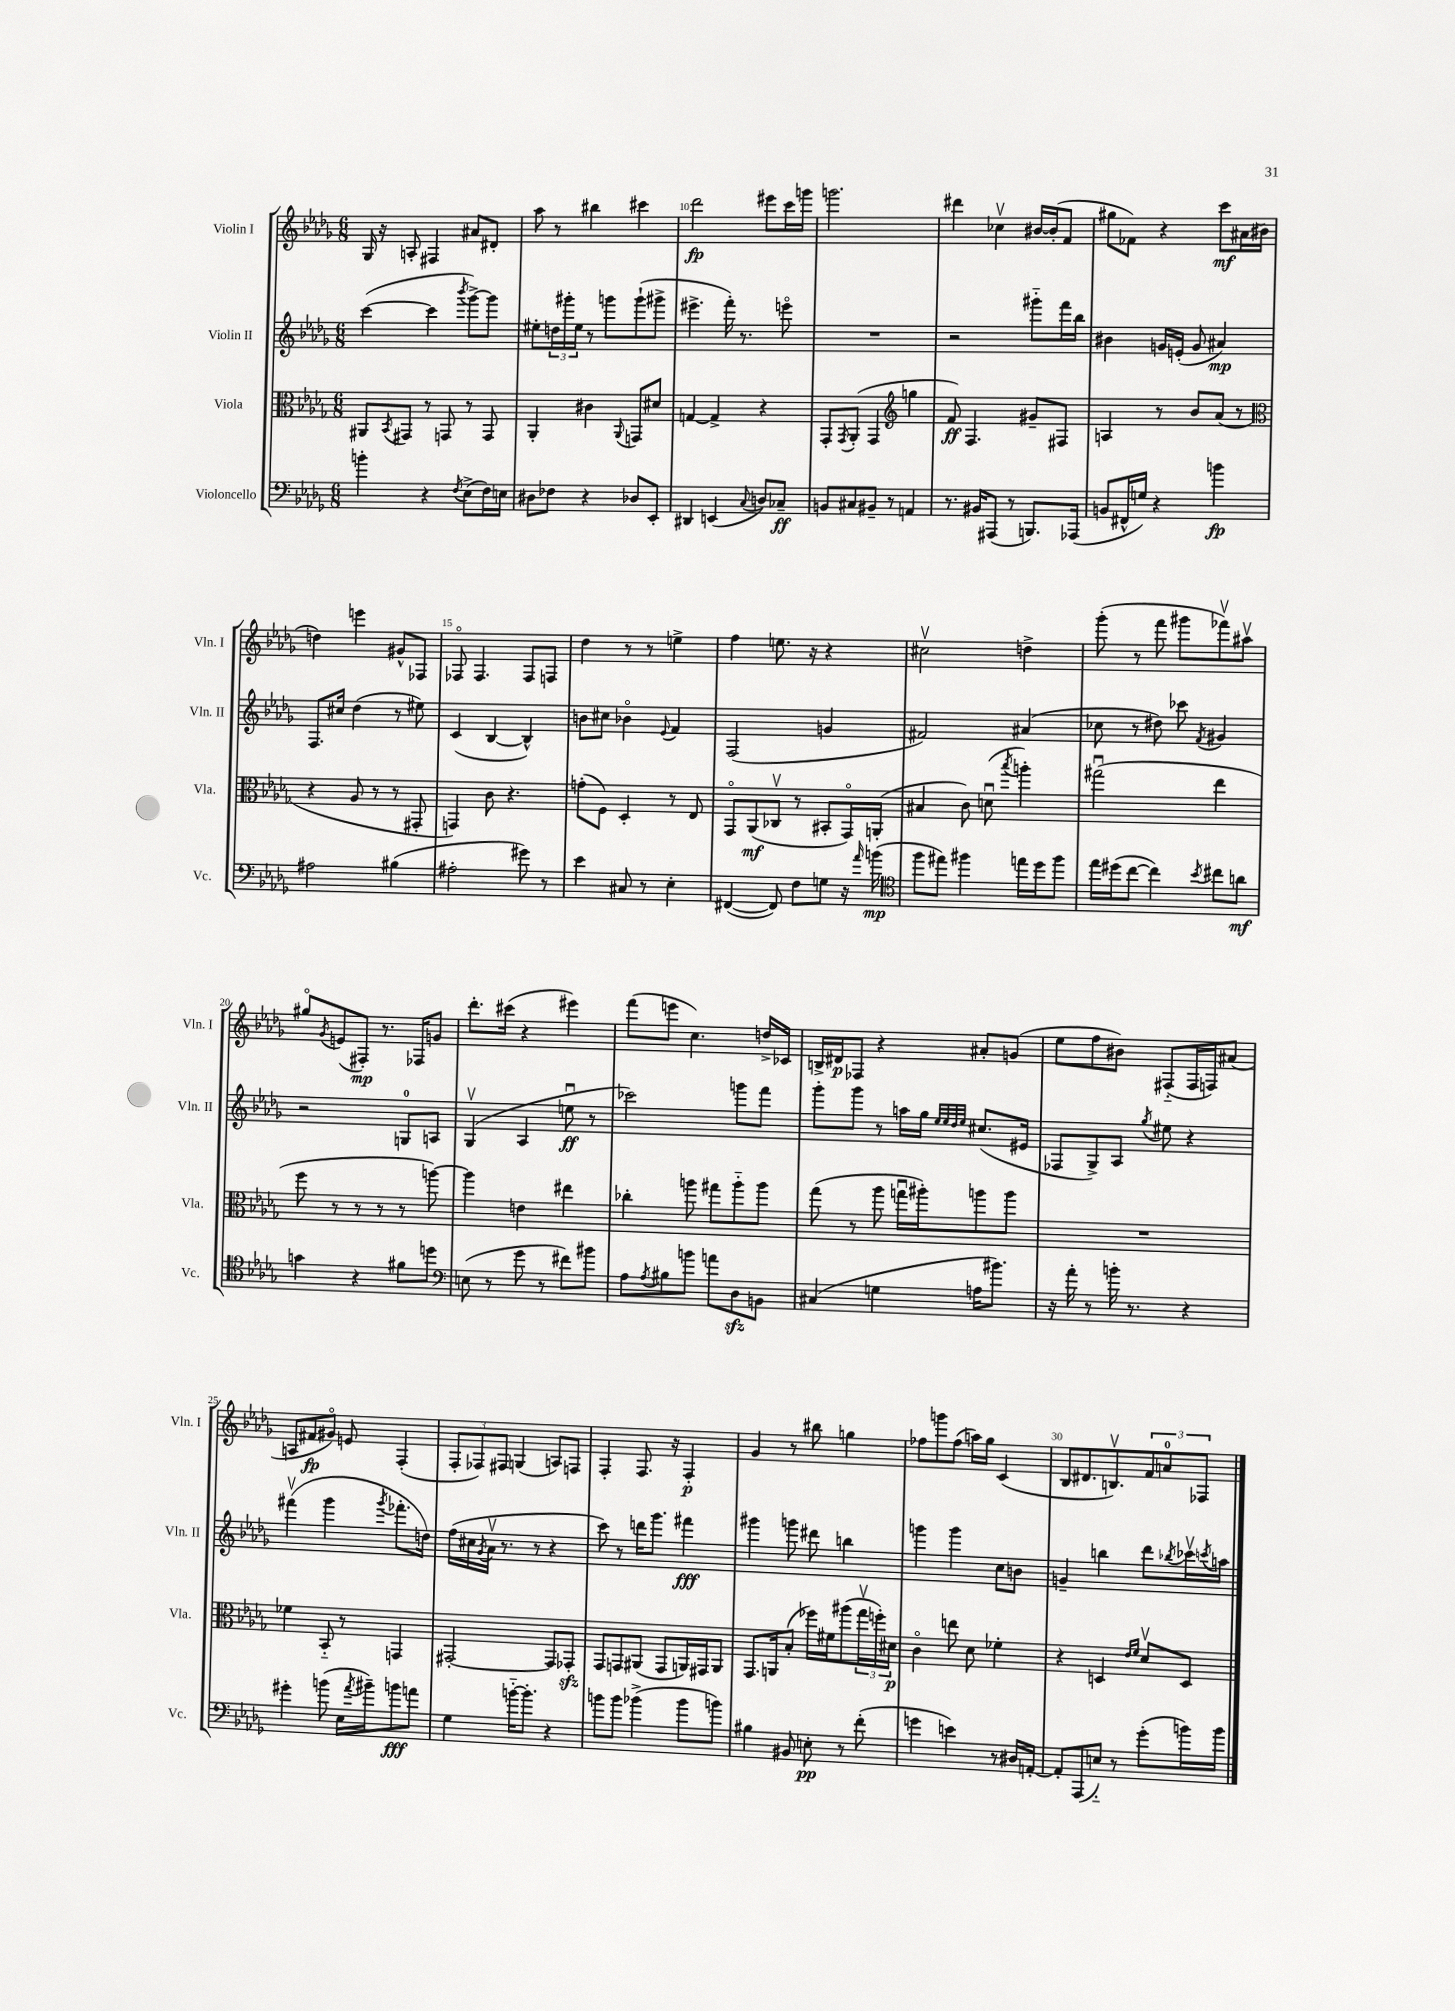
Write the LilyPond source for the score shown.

<<
\new StaffGroup <<
\new Staff = "s0" \with { instrumentName = "Violin I" shortInstrumentName = "Vln. I" } {
    \clef treble \key des \major \numericTimeSignature \time 6/8
    ges16 r16 a8-. fis4 ais'8 dis'8-. |
    aes''8 r8 bis''4 cis'''4 |
    des'''2\fp eis'''8 c'''16 g'''16 |
    g'''2. |
    dis'''4 ces''4\upbow bis'16~ bis'16-.( f'8 |
    gis''8 fes'8) r4 c'''8\mf ais'16 bis'16( |
    d''4) e'''4 gis'8-^ fes8 |
    fes8\flageolet fes4. fes8 f8 |
    des''4 r8 r8 e''4-> |
    f''4 e''8. r16 r4 |
    cis''2\upbow d''4-> |
    ges'''8-.( r8 f'''8 gis'''8 fes'''8\upbow) ais''8\upbow |
    gis''8\flageolet \acciaccatura { ges'8 } e'8( fis8-.\mp) r8. fes16 g'8 |
    des'''8.-. cis'''16( r4 eis'''4) |
    f'''8( e'''8 c''4.) d''16-> ces'16 |
    b16-> dis'16\p fes8 r4 ais'8-. g'8( |
    ees''8 f''8 bis'8) fis8-_( fis16 f16) ais'8( |
    a8 fis'8\fp gis'8\flageolet) e'8 f4-.( |
    \tuplet 3/2 { f8-. fes8) fis8 } g4( a8) f8 |
    f4-. f8. r16 f4-.\p |
    ges'4 r8 bis''8 g''4 |
    fes''8 g'''8 fes''8( a''16) ges''16 c'4( |
    bes8 dis'8. b8.\upbow) \tuplet 3/2 { f'8 a'8-0 fes8 } \bar "|." |
}
\new Staff = "s1" \with { instrumentName = "Violin II" shortInstrumentName = "Vln. II" } {
    \clef treble \key des \major \numericTimeSignature \time 6/8
    c'''4~( c'''4 \acciaccatura { bes'''8 } ges'''8~->) ges'''8 |
    eis''8-. \tuplet 3/2 { d''16 gis'''16-. eis''16 } r8 g'''8 g'''8-!( gis'''8-> |
    eis'''4.-> f'''16-.) r8. e'''8\flageolet |
    R2. |
    r2 gis'''8-_ f'''16 bes''16 |
    bis'4 g'16 e'16-.( g'8 ais'4\mp) |
    f8. cis''16 des''4( r8 eis''8) |
    c'4( bes4~ bes4-^) |
    b'8 cis''8 bes'4\flageolet \appoggiatura { ees'8 } f'4 |
    f2( g'4 |
    fis'2) ais'4( |
    ces''8 r8 dis''8) ces'''8 \acciaccatura { f'8 } gis'4 |
    r2 g8-0 a8 |
    ges4\upbow( aes4 e''8\downbow\ff r8 |
    ces'''2) g'''8 f'''8 |
    ges'''8-. ges'''8 r8 a''16 ges''16 \grace { ees''32 ees''32 des''32 ees''32 } cis''8.( eis'16 |
    fes8 ges8->) aes8 \acciaccatura { ges''8 } eis''8 r4 |
    fis'''4\upbow( ges'''4 \acciaccatura { ges'''8 } fes'''8.-. d''16) |
    f''16( cis''16 \acciaccatura { ges'8 } aes'16\upbow r8. r8 r4 |
    c'''8) r8 d'''16 ges'''8. fis'''4\fff |
    gis'''4 g'''8 dis'''8 b''4 |
    g'''4 g'''4 c''8 b'8 |
    g'4-- b''4 des'''8 \acciaccatura { bes''8 } ces'''16\upbow \acciaccatura { c'''8 } a''16 \bar "|." |
}
\new Staff = "s2" \with { instrumentName = "Viola" shortInstrumentName = "Vla." } {
    \clef alto \key des \major \numericTimeSignature \time 6/8
    ais,8 \acciaccatura { bes,8 } gis,8 r8 g,8 r8 g,8 |
    aes,4-. cis'4 \appoggiatura { aes,8 } g,8 dis'8 |
    g4~ g4-> r4 |
    ges,8-. \acciaccatura { ges,8 } aes,8-.( ges,4 \clef treble g''4 |
    f'8\ff) f4. gis'8-- fis8 |
    a4 r8 bes'8 aes'8( r8 |
    \clef alto r4 aes8 r8 r8 gis,8-. |
    g,4) c'8 r4. |
    g'8-.( f8) des4-. r8 ees8 |
    ges,8\flageolet aes,8\mf( ces8\upbow r8 bis,8-. ges,16\flageolet) a,16-.( |
    bis4 c'8) d'8\downbow( \acciaccatura { bes''8 } a''4-.) |
    gis''2\downbow( ees''4 |
    f''8 r8 r8 r8 r8 a''8~) |
    a''4 e'4 eis''4 |
    ces''4-. a''8 gis''8 a''8-_ a''8 |
    ges''8( r8 aes''8 g''16\downbow ais''16-.) a''8 a''8 |
    R2. |
    fes'4 bes,8-_ r8 g,4 |
    gis,2~-. gis,8 ges,8-.\sfz |
    ges,8 g,8 ais,8( g,8 a,16) gis,16 a,8 |
    ges,8. a,16 bes8-.( fes''16) fis'16 ais''8( \tuplet 3/2 { ges''16\upbow f''16-.) dis'16\p } |
    c'4\flageolet e''8 des'8 fes'4-. |
    r4 d4 \grace { ees'16 f'16 } des'8\upbow d8 \bar "|." |
}
\new Staff = "s3" \with { instrumentName = "Violoncello" shortInstrumentName = "Vc." } {
    \clef bass \key des \major \numericTimeSignature \time 6/8
    b'4-. r4 \acciaccatura { f8 } ees8->( f16) e16 |
    dis8 fes8 r4 des8 ees,8-. |
    dis,4 e,4( \appoggiatura { c8 } d8) ces8--\ff |
    b,8 cis8 bis,8-- r8 a,4 |
    r8. bis,16 ais,,8( r8 b,,8.) aes,,16( |
    b,8 fis,16-^ g16) r4 b'4\fp |
    ais2 bis4( |
    ais2-. gis'8) r8 |
    ees'4 cis8 r8 ees4-. |
    fis,4~( fis,8) f8 g8 r16 \grace { aes'16 } b'16\mp( |
    \clef tenor f''8 eis''8) fis''4 e''16 des''16 fis''8 |
    ees''16 dis''16( c''8~ c''4) \acciaccatura { bes'8 } cis''8 a'8\mf |
    g'4 r4 fis'8 d''8 |
    \clef bass e8( r8 ges'8 r8 fis'8) bis'8 |
    aes8 \acciaccatura { aes8 } bis8 b'8 a'8 des8\sfz b,8 |
    cis4( g4 a16 bis'8.) |
    r16 aes'16-. r8 b'16-. r8. r4 |
    gis'4-. b'8( ees16 \acciaccatura { aes'8 } bis'16--) b'8\fff a'8 |
    ges4 b'16~-_ b'8.-. r4 |
    b'8 b'8 bes'4->( bes'8 b'8) |
    bis4 bis,8 e8-.\pp r8 f'8-.( |
    g'4 e'4) r8 dis16 a,16~-. |
    a,8-. aes,,8( e8-_) r8 ges'8-.( b'16) b'16 \bar "|." |
}
>>
>>
\layout { \context { \Score currentBarNumber = #8 \override BarNumber.break-visibility = ##(#f #t #t) barNumberVisibility = #(every-nth-bar-number-visible 5) } }
